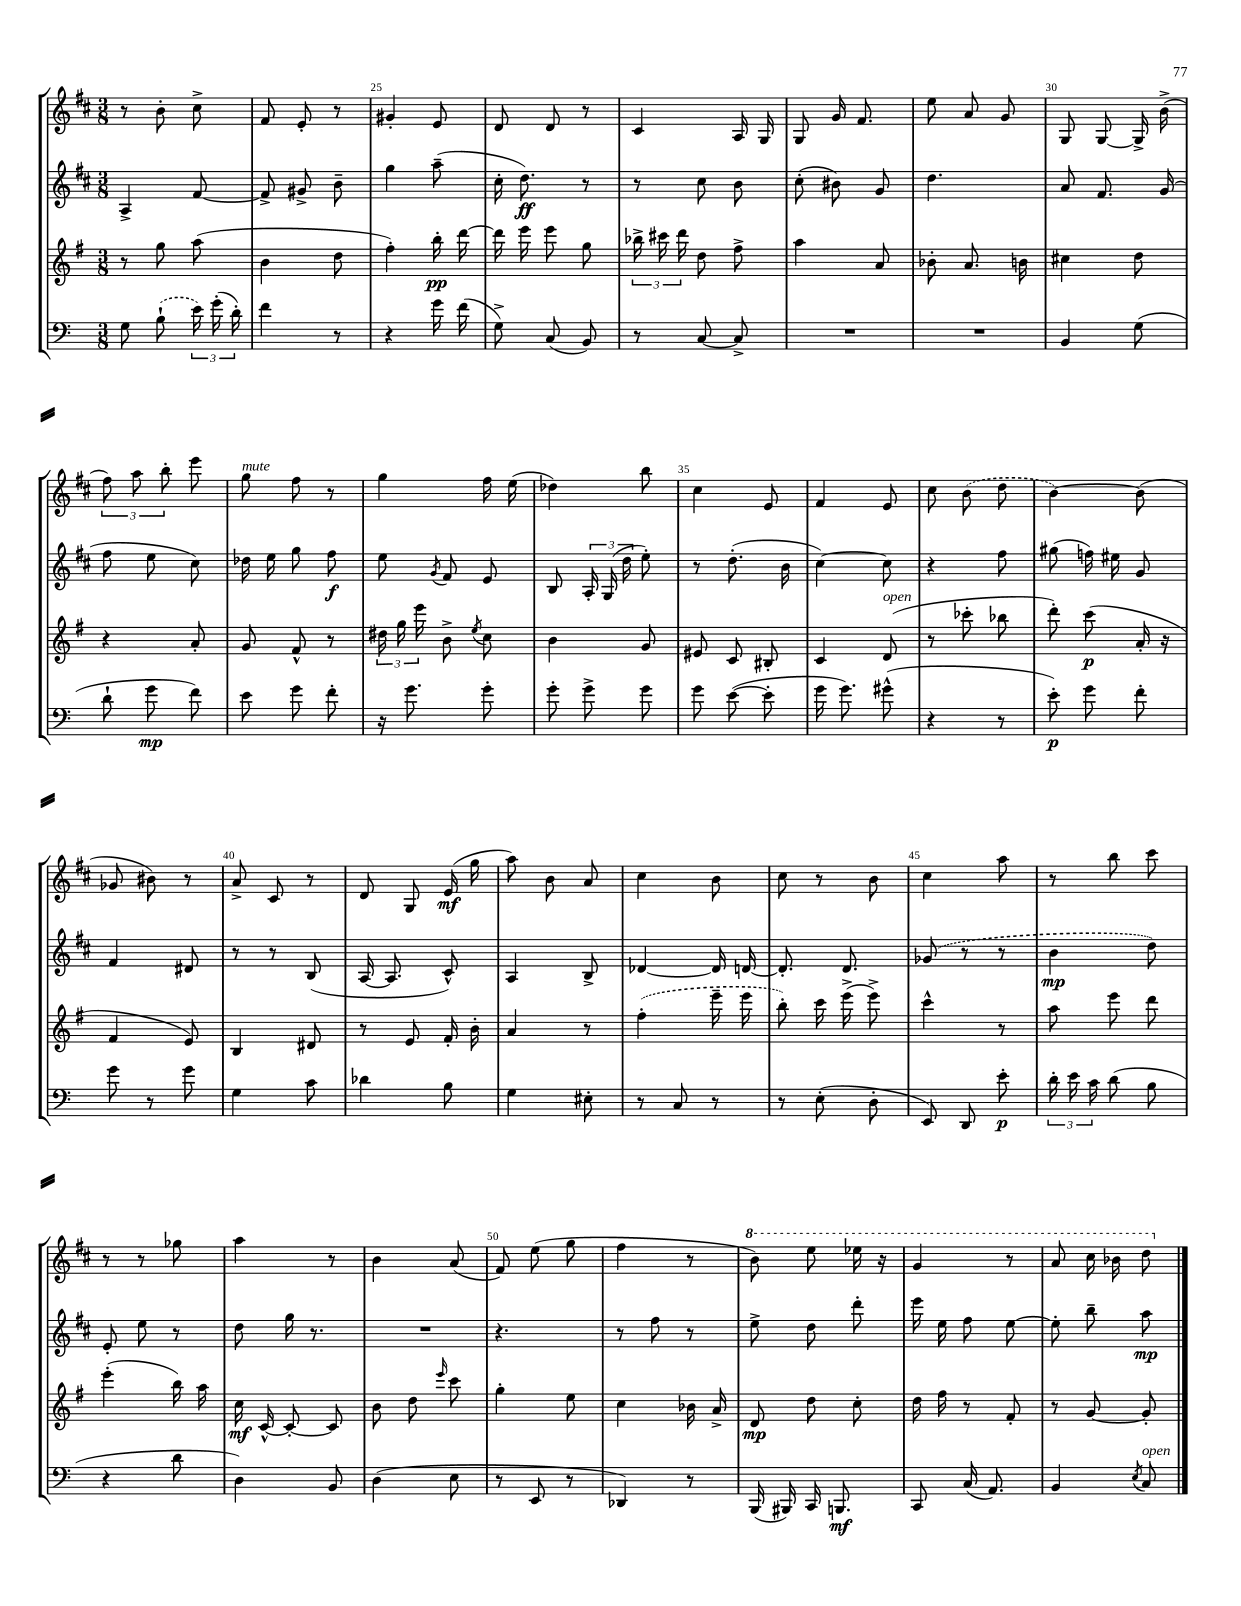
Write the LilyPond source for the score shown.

<<
\new StaffGroup <<
\new Staff = "s0" {
    \clef treble \key d \major \numericTimeSignature \time 3/8
    \autoBeamOff r8 b'8-. cis''8-> |
    fis'8 e'8-. r8 |
    gis'4-. e'8 |
    d'8 d'8 r8 |
    cis'4 a16 g16 |
    g8 g'16 fis'8. |
    e''8 a'8 g'8 |
    g8 g8~ g16-> b'16->( |
    \tuplet 3/2 { fis''8) a''8 b''8-. } e'''8 |
    g''8^\markup { \italic "mute" } fis''8 r8 |
    g''4 fis''16 e''16( |
    des''4) b''8 |
    cis''4 e'8 |
    fis'4 e'8 |
    cis''8 \once \slurDashed b'8( d''8 |
    b'4~) b'8( |
    ges'8 bis'8) r8 |
    a'8-> cis'8 r8 |
    d'8 g8 e'16\mf( g''16 |
    a''8) b'8 a'8 |
    cis''4 b'8 |
    cis''8 r8 b'8 |
    cis''4 a''8 |
    r8 b''8 cis'''8 |
    r8 r8 ges''8 |
    a''4 r8 |
    b'4 a'8( |
    fis'8) e''8( g''8 |
    fis''4 r8 |
    \ottava #1 b''8) e'''8 ees'''16 r16 |
    g''4 r8 |
    a''8 cis'''16 bes''16 d'''8 \ottava #0 \bar "|." |
}
\new Staff = "s1" {
    \clef treble \key d \major \numericTimeSignature \time 3/8
    \autoBeamOff a4-> fis'8~ |
    fis'8-> gis'8-> b'8-- |
    g''4 a''8--( |
    cis''16-. d''8.\ff) r8 |
    r8 cis''8 b'8 |
    cis''8-.( bis'8) g'8 |
    d''4. |
    a'8 fis'8. g'16( |
    fis''8 e''8 cis''8) |
    des''16 e''16 g''8 fis''8\f |
    e''8 \acciaccatura { g'8 } fis'8 e'8 |
    b8 \tuplet 3/2 { a16-. g16( d''16 } e''8-.) |
    r8 d''8.-.( b'16 |
    cis''4~) cis''8 |
    r4 fis''8 |
    gis''8( f''16) eis''16 g'8 |
    fis'4 dis'8 |
    r8 r8 b8( |
    a16~ a8. cis'8-^) |
    a4 b8-> |
    des'4~ des'16 d'16~ |
    d'8.-. d'8. |
    \once \slurDashed ges'8( r8 r8 |
    b'4\mp d''8) |
    e'8-. e''8 r8 |
    d''8 g''16 r8. |
    R4. |
    r4. |
    r8 fis''8 r8 |
    e''8-> d''8 d'''8-. |
    e'''16 e''16 fis''8 e''8~ |
    e''8-. b''8-- a''8\mp \bar "|." |
}
\new Staff = "s2" {
    \clef treble \key g \major \numericTimeSignature \time 3/8
    \autoBeamOff r8 g''8 a''8( |
    b'4 d''8 |
    fis''4-.) b''16-.\pp d'''16~ |
    d'''16 e'''16 e'''8 g''8 |
    \tuplet 3/2 { bes''16-> cis'''16 d'''16 } d''8 fis''8-> |
    a''4 a'8 |
    bes'8-. a'8. b'16 |
    cis''4 d''8 |
    r4 a'8-. |
    g'8 fis'8-^ r8 |
    \tuplet 3/2 { dis''16 g''16 e'''16 } b'8-> \acciaccatura { e''8 } c''8 |
    b'4 g'8 |
    eis'8 c'8 bis8-. |
    c'4 d'8^\markup { \italic "open" }( |
    r8 ces'''8-. bes''8 |
    d'''8-.) c'''8\p( a'16-. r16 |
    fis'4 e'8) |
    b4 dis'8 |
    r8 e'8 fis'16-. b'16-. |
    a'4 r8 |
    \once \slurDashed fis''4-.( e'''16-- e'''16 |
    b''8-.) c'''16 e'''16->( e'''8->) |
    c'''4-^ r8 |
    a''8 e'''8 d'''8 |
    e'''4-.( b''16) a''16 |
    c''16\mf c'16~-^ c'8~-. c'8 |
    b'8 d''8 \grace { e'''16 } c'''8 |
    g''4-. e''8 |
    c''4 bes'16 a'16-> |
    d'8\mp d''8 c''8-. |
    d''16 fis''16 r8 fis'8-. |
    r8 g'8~ g'8-. \bar "|." |
}
\new Staff = "s3" {
    \clef bass \key c \major \numericTimeSignature \time 3/8
    \autoBeamOff g8 \once \slurDashed b8-!( \tuplet 3/2 { e'16) g'16-.( d'16-.) } |
    f'4 r8 |
    r4 g'16 f'16( |
    g8->) c8( b,8) |
    r8 c8~ c8-> |
    R4. |
    R4. |
    b,4 g8( |
    d'8-! g'8\mp f'8) |
    e'8 g'8 f'8-. |
    r16 g'8. g'8-. |
    g'8-. g'8-> g'8 |
    g'8 e'8~( e'8-. |
    g'16 g'8.) gis'8-^( |
    r4 r8 |
    e'8-.\p) g'8 f'8-. |
    g'8 r8 g'8 |
    g4 c'8 |
    des'4 b8 |
    g4 eis8-. |
    r8 c8 r8 |
    r8 e8-.( d8-. |
    e,8) d,8 e'8-.\p |
    \tuplet 3/2 { d'16-. e'16 c'16 } d'8( b8 |
    r4 d'8 |
    d4) b,8 |
    d4( e8 |
    r8 e,8 r8 |
    des,4) r8 |
    b,,16( bis,,16) c,16 b,,8.\mf |
    c,8 c16( a,8.) |
    b,4 \acciaccatura { e8 } c8^\markup { \italic "open" } \bar "|." |
}
>>
>>
\layout { \context { \Score currentBarNumber = #23 \override BarNumber.break-visibility = ##(#f #t #t) barNumberVisibility = #(every-nth-bar-number-visible 5) } }
